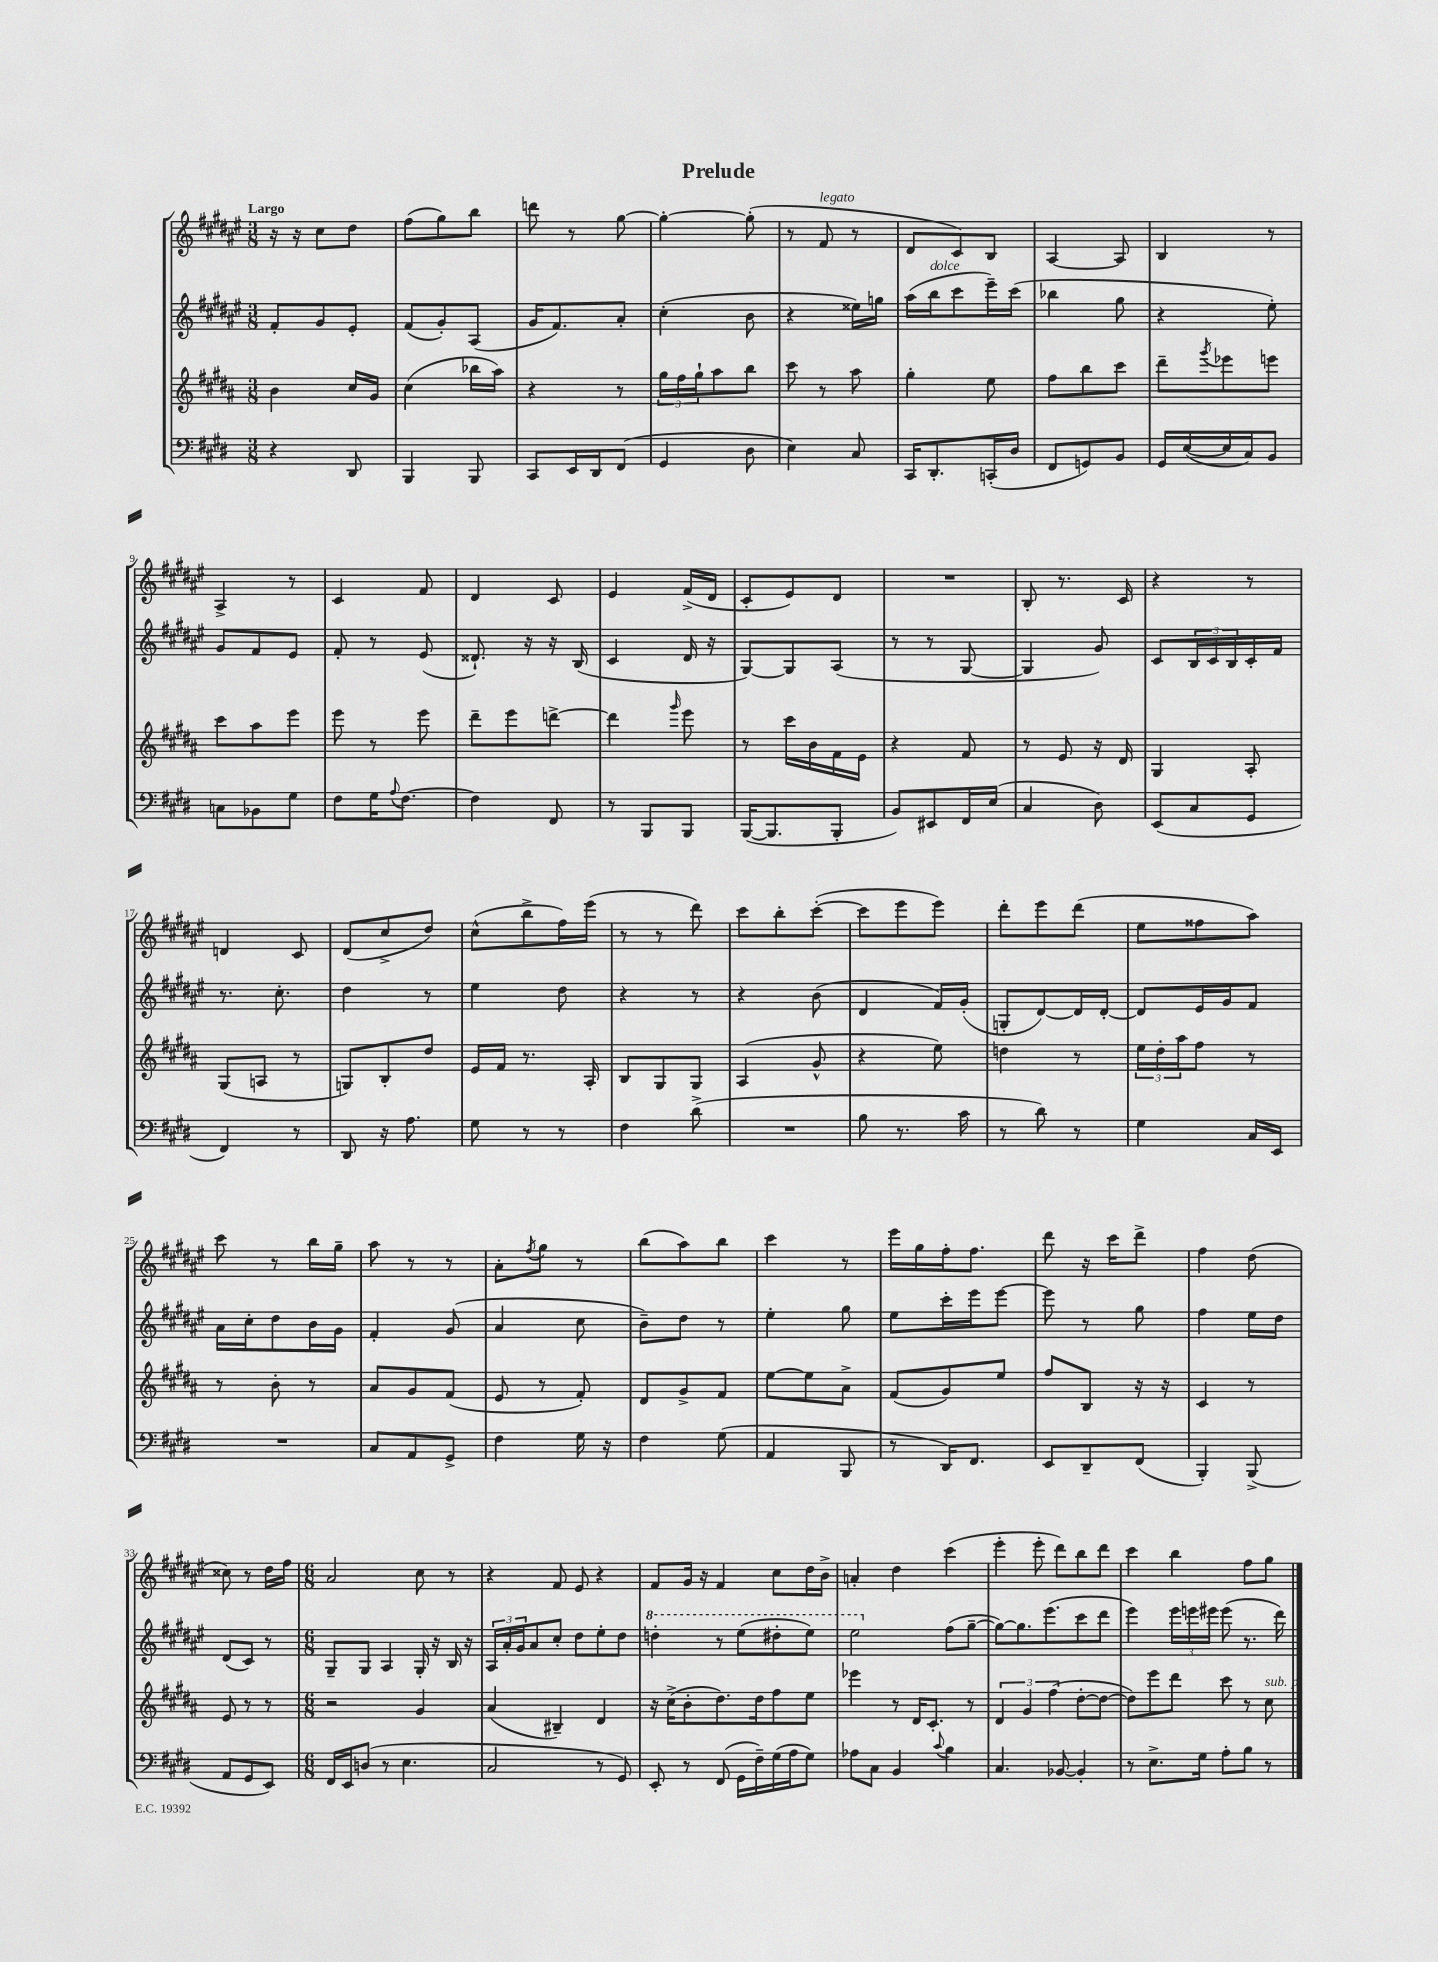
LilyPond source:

\header { title = "Prelude" }
<<
\new StaffGroup <<
\new Staff = "s0" {
    \clef treble \key fis \major \numericTimeSignature \time 3/8 \tempo "Largo"
    r16 r16 cis''8 dis''8 |
    fis''8( gis''8) b''8 |
    d'''8 r8 gis''8~ |
    gis''4~-. gis''8-.( |
    r8 fis'8^\markup { \italic "legato" } r8 |
    dis'8 cis'8) b8 |
    ais4~ ais8 |
    b4 r8 |
    ais4-> r8 |
    cis'4 fis'8 |
    dis'4 cis'8 |
    eis'4 fis'16->( dis'16 |
    cis'8-. eis'8) dis'8 |
    R4. |
    b8-. r8. cis'16 |
    r4 r8 |
    d'4 cis'8 |
    dis'8( cis''8-> dis''8) |
    cis''8-^( b''8-> fis''16) eis'''16( |
    r8 r8 dis'''8) |
    cis'''8 b''8-. cis'''8~-.( |
    cis'''8 eis'''8 eis'''8) |
    dis'''8-. eis'''8 dis'''8( |
    eis''8 fisis''8 ais''8) |
    cis'''8 r8 b''16 gis''16-- |
    ais''8 r8 r8 |
    ais'8-. \acciaccatura { fis''8 } gis''8 r8 |
    b''8( ais''8) b''8 |
    cis'''4 r8 |
    eis'''16 gis''16 fis''16-. fis''8. |
    dis'''8 r16 cis'''16 dis'''8-> |
    fis''4 dis''8( |
    cisis''8) r8 dis''16 fis''16 |
    \numericTimeSignature \time 6/8 ais'2 cis''8 r8 |
    r4 fis'8 eis'8 r4 |
    fis'8 gis'16 r16 fis'4 cis''8 dis''16 b'16-> |
    a'4-. dis''4 cis'''4( |
    eis'''4-. eis'''8-. dis'''8) b''8 dis'''8 |
    cis'''4 b''4 fis''8 gis''8 \bar "|." |
}
\new Staff = "s1" {
    \clef treble \key fis \major \numericTimeSignature \time 3/8
    fis'8-. gis'8 eis'8-. |
    fis'8( gis'8-.) ais8( |
    gis'16 fis'8.) ais'8-. |
    cis''4-.( b'8 |
    r4 eisis''16) g''16 |
    ais''16( b''16^\markup { \italic "dolce" } cis'''8 eis'''16--) cis'''16( |
    bes''4 gis''8 |
    r4 eis''8-.) |
    gis'8 fis'8 eis'8 |
    fis'8-. r8 eis'8( |
    disis'8.-!) r16 r16 b16( |
    cis'4 dis'16 r16 |
    gis8~) gis8 ais8( |
    r8 r8 gis8~ |
    gis4 gis'8) |
    cis'8 \tuplet 3/2 { b16 cis'16 b16 } cis'16-. fis'16 |
    r8. cis''8.-. |
    dis''4 r8 |
    eis''4 dis''8 |
    r4 r8 |
    r4 b'8( |
    dis'4 fis'16) gis'16-.( |
    g8-. dis'8~) dis'16 dis'16~-. |
    dis'8 eis'16 gis'16 fis'8 |
    ais'16 cis''16-. dis''8 b'16 gis'16 |
    fis'4-. gis'8( |
    ais'4 cis''8 |
    b'8--) dis''8 r8 |
    eis''4-. gis''8 |
    eis''8 cis'''16-. eis'''16 eis'''8~ |
    eis'''8 r8 gis''8 |
    fis''4 eis''16 dis''16 |
    dis'8( cis'8) r8 |
    \numericTimeSignature \time 6/8 gis8-- gis8 ais4 gis16-. r16 b16 r16 |
    \tuplet 3/2 { ais16 ais'16-. gis'16 } ais'8 cis''8-. dis''8 eis''8-. dis''8 |
    \ottava #1 d'''4-. r8 eis'''8( dis'''8-. eis'''8) |
    eis'''2 \ottava #0 fis''8( gis''8~-- |
    gis''8~) gis''8. eis'''8.( cis'''8 dis'''8 |
    eis'''4) \tuplet 3/2 { eis'''16 e'''16 eis'''16 } eis'''8( r8. dis'''16) \bar "|." |
}
\new Staff = "s2" {
    \clef treble \key b \major \numericTimeSignature \time 3/8
    b'4 cis''16 gis'16 |
    cis''4( bes''16 ais''16) |
    r4 r8 |
    \tuplet 3/2 { gis''16 fis''16 gis''16-! } ais''8 b''8 |
    cis'''8 r8 ais''8 |
    gis''4-. e''8 |
    fis''8 b''8 cis'''8 |
    dis'''8-- \acciaccatura { gis'''8 } ees'''8 e'''8 |
    cis'''8 ais''8 e'''8 |
    e'''8 r8 e'''8 |
    dis'''8-- e'''8 d'''8~-> |
    d'''4 \grace { gis'''16 } e'''8 |
    r8 cis'''16 b'16 fis'16 e'16 |
    r4 fis'8 |
    r8 e'8 r16 dis'16 |
    gis4 ais8-. |
    gis8( a8 r8 |
    g8) b8-. dis''8 |
    e'16 fis'16 r8. ais16-. |
    b8 gis8 gis8 |
    ais4( gis'8-^ |
    r4 e''8) |
    d''4 r8 |
    \tuplet 3/2 { e''16 dis''16-. ais''16 } fis''8 r8 |
    r8 b'8-. r8 |
    ais'8 gis'8 fis'8( |
    e'8 r8 fis'8-.) |
    dis'8 gis'8-> fis'8 |
    e''8~ e''8 ais'8-> |
    fis'8( gis'8) e''8 |
    fis''8 b8 r16 r16 |
    cis'4 r8 |
    e'8 r8 r8 |
    \numericTimeSignature \time 6/8 r2 gis'4 |
    ais'4( bis4--) dis'4 |
    r16 cis''16->( b'8-. dis''8.) dis''16 fis''8 e''8 |
    ees'''4 r8 dis'16 cis'8.-. r8 |
    \tuplet 3/2 { dis'4 gis'4 fis''4( } dis''8~-. dis''8~ |
    dis''8) e'''8 dis'''8 cis'''8 r8 cis''8^\markup { \italic "sub. p" } \bar "|." |
}
\new Staff = "s3" {
    \clef bass \key e \major \numericTimeSignature \time 3/8
    r4 dis,8 |
    b,,4 b,,8 |
    cis,8 e,16 dis,16 fis,8( |
    gis,4 dis8 |
    e4) cis8 |
    cis,16 dis,8.-. c,16-.( dis16 |
    fis,8 g,8) b,8 |
    gis,16 e16~( e16 cis16) b,8 |
    c8 bes,8 gis8 |
    fis8 gis16 \appoggiatura { a8 } fis8.~ |
    fis4 fis,8 |
    r8 b,,8 b,,8 |
    b,,16~( b,,8. b,,8-. |
    b,8) eis,8 fis,16 e16( |
    cis4 dis8) |
    e,8( cis8 gis,8 |
    fis,4) r8 |
    dis,8 r16 a8. |
    gis8 r8 r8 |
    fis4 dis'8->( |
    R4. |
    b8 r8. cis'16 |
    r8 dis'8) r8 |
    gis4 cis16 e,16 |
    R4. |
    cis8 a,8 gis,8-> |
    fis4 gis16 r16 |
    fis4 gis8( |
    a,4 b,,8 |
    r8 dis,16) fis,8. |
    e,8 dis,8-- fis,8( |
    b,,4-.) b,,8->( |
    a,8 gis,8 e,8) |
    \numericTimeSignature \time 6/8 fis,16 e,16 d8( r8 e4. |
    cis2 r8 gis,8) |
    e,8-. r8 fis,8( gis,16 fis16--) gis16( a16 gis8) |
    aes8 cis8 b,4 \appoggiatura { cis'8 } b4 |
    cis4. bes,8~ bes,4-. |
    r8 e8.-> gis16 a8-. b8 r8 \bar "|." |
}
>>
>>
